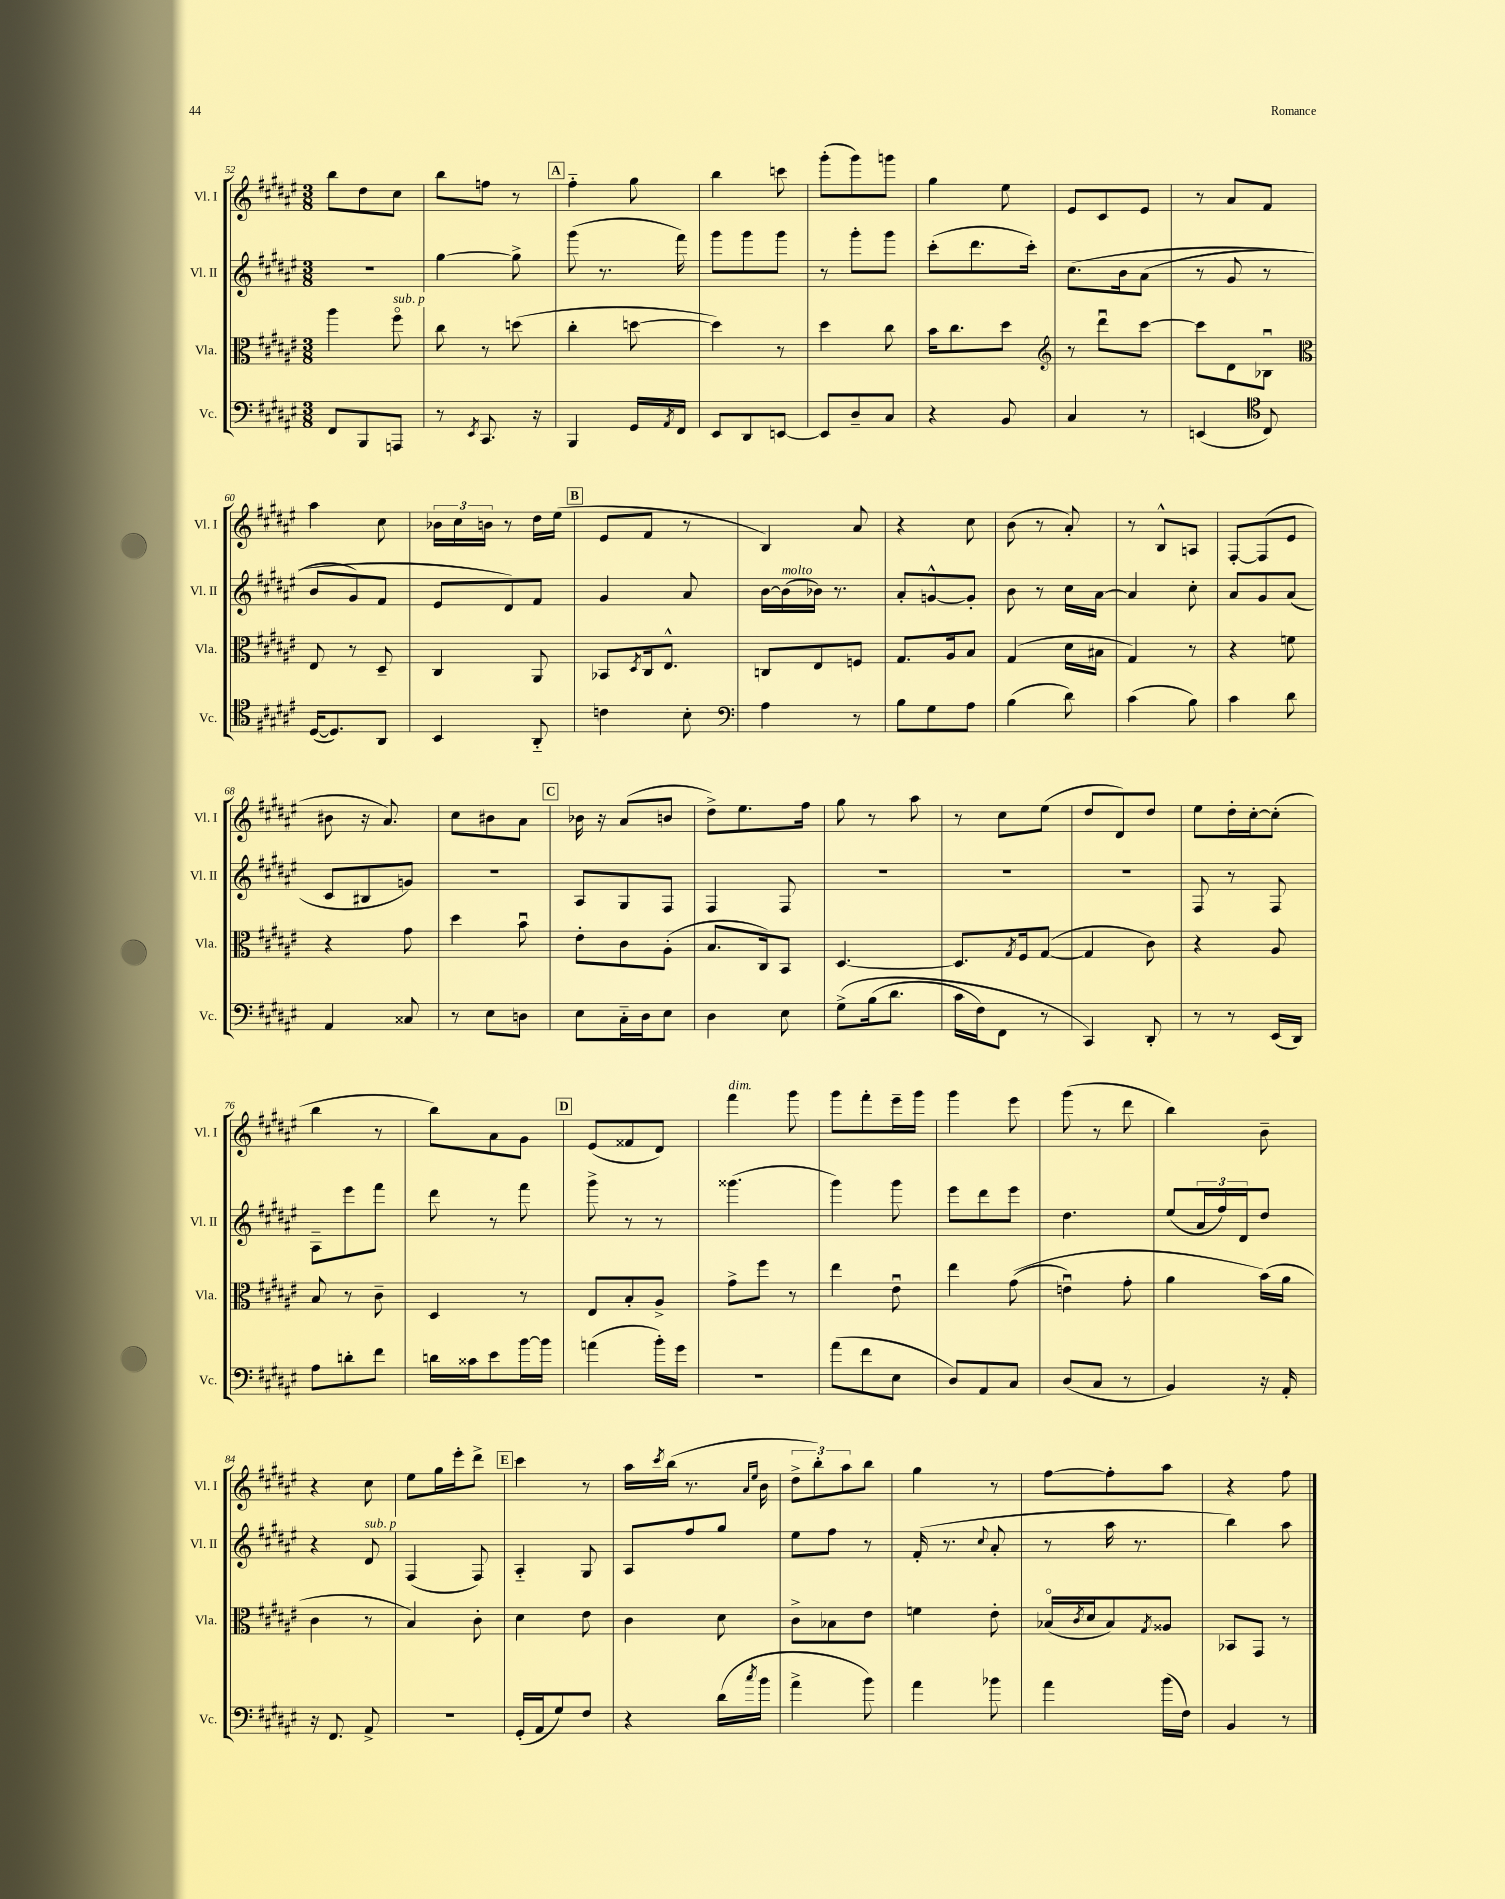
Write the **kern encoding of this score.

**kern	**kern	**kern	**kern
*staff4	*staff3	*staff2	*staff1
*clefF4	*clefC3	*clefG2	*clefG2
*k[f#c#g#d#a#e#]	*k[f#c#g#d#a#e#]	*k[f#c#g#d#a#e#]	*k[f#c#g#d#a#e#]
*M3/8	*M3/8	*M3/8	*M3/8
8FF#	4aa#	4.r	8bb
8BBB	.	.	8dd#
8AAA	8ff#o	.	8cc#
=	=	=	=
8r	8cc#	[4gg#	8bb
8qEE#	.	.	.
8.CC#	8r	.	8ff
.	(8dd	8gg#^]	8r
16r	.	.	.
=	=	=	=
4BBB	4cc#'	(8ggg#	4ff#'~
.	.	8.r	.
16GG#	[8dd	.	8gg#
8qAA#	.	.	.
16FF#	.	16fff#)	.
=	=	=	=
8EE#	4dd])	8ggg#	4bb
8DD#	.	8ggg#	.
[8EE	8r	8ggg#	8ccc
=	=	=	=
8EE]	4dd#	8r	(8ggg#'
8D#~	.	8ggg#'	8ggg#)
8C#	8cc#	8ggg#	8ggg
=	=	=	=
4r	16b	(8ccc#'	4gg#
.	8.cc#	.	.
.	.	8.ddd#	.
8BB	8dd#	.	8ee#
.	.	16ccc#')	.
=	=	=	=
*	*clefG2	*	*
4C#	8r	&(8.cc#	8e#
.	8ddd#u	.	8c#
.	.	16b	.
8r	[8ccc#	(8a#	8e#
=	=	=	=
(4EE	8ccc#]	8r	8r
.	8d#	8g#	8a#
*clefC4	*	*	*
8C#)	8B-u	8r	8f#
=	=	=	=
*	*clefC3	*	*
([16D#	8E#	8b	4aa#
8.D#])	.	.	.
.	8r	8g#)	.
8AA#	8D#~	8f#	8cc#
=	=	=	=
4BB	4C#	8e#	24b-
.	.	.	24cc#
.	.	.	24b
.	.	8d#&)	8r
8AA#'~	8AA#	8f#	16dd#
.	.	.	(16ee#
=	=	=	=
4c	8BB-	4g#	8e#
.	8qD#	.	.
.	16C#	.	8f#
.	8.E#^^	.	.
8B'	.	8a#	8r
=	=	=	=
*clefF4	*	*	*
4A#	8C	[16b	4B)
.	.	(16b]	.
.	8E#	16b-)	.
.	.	8.r	.
8r	8F	.	8a#
=	=	=	=
8B	8.G#	8a#'	4r
8G#	.	[8g^^	.
.	16A#	.	.
8A#	8B	8g']	8cc#
=	=	=	=
(4B	(4G#	8b	(8b
.	.	8r	8r
8d#)	16d#	16cc#	8a#')
.	16B#	[16a#	.
=	=	=	=
(4c#	4G#)	4a#]	8r
.	.	.	8B^^
8B)	8r	8cc#'	8A
=	=	=	=
4c#	4r	8a#	[8F#'
.	.	8g#	(8F#]
8d#	8f	(8a#	8e#
=	=	=	=
4AA#	4r	8c#	8b#
.	.	8B#	16r
.	.	.	8.a#)
8C##	8g#	8g)	.
=	=	=	=
8r	4dd#	4.r	8cc#
8E#	.	.	8b#
8D	8bu	.	8a#
=	=	=	=
8E#	8e#'	8A#	16b-
.	.	.	16r
16C#'~	8c#	8G#	(8a#
16D#	.	.	.
8E#	(8A#'	8F#	8b
=	=	=	=
4D#	8.B	4F#	8dd#^)
.	.	.	8.ee#
.	16C#)	.	.
8E#	8BB	8F#	.
.	.	.	16ff#
=	=	=	=
&(8G#^	[4.D#	4.r	8gg#
(16B	.	.	8r
8.d#	.	.	.
.	.	.	8aa#
=	=	=	=
16c#	8.D#]	4.r	8r
16F#)	.	.	.
8FF#	.	.	8cc#
.	8qG#	.	.
.	16F#	.	.
8r	([8G#	.	(8ee#
=	=	=	=
4CC#&)	4G#]	4.r	8dd#
.	.	.	8d#)
8DD#'	8c#)	.	8dd#
=	=	=	=
8r	4r	8F#	8ee#
8r	.	8r	16dd#'
.	.	.	[16cc#'
(16EE#	8A#	8F#	(8cc#']
16DD#)	.	.	.
=	=	=	=
8A#	8B	8A#~	4bb
8d'	8r	8eee#	.
8f#	8c#~	8fff#	8r
=	=	=	=
16d	4D#	8ddd#	8bb)
16c##	.	.	.
8e#	.	8r	8a#
[16b	8r	8fff#	8g#
16b]	.	.	.
=	=	=	=
(4a	8E#	8ggg#^	(8e#
.	8B'	8r	8f##
16b')	8A#^	8r	8d#)
16g#	.	.	.
=	=	=	=
4.r	8g#^	(4.ggg##	4fff#
.	8ff#	.	.
.	8r	.	8ggg#
=	=	=	=
(8a#	4ee#	4ggg#)	8ggg#
8f#	.	.	8fff#'
8E#	8e#u	8ggg#	16eee#~
.	.	.	16ggg#
=	=	=	=
8D#)	4ee#	8eee#	4ggg#
8AA#	.	8ddd#	.
8C#	&((8g#	8eee#	8eee#
=	=	=	=
(8D#	4eu)	4.dd#	(8ggg#
8C#	.	.	8r
8r	8g#'	.	8ddd#
=	=	=	=
4BB)	4a#	(8ee#	4bb)
.	.	24a#	.
.	.	24ff#)	.
.	.	24d#	.
16r	(16b&)	8dd#	8b~
16AA#'	16a#	.	.
=	=	=	=
16r	4c#	4r	4r
8.FF#	.	.	.
8AA#^	8r	8d#	8cc#
=	=	=	=
4.r	4B)	(4F#	8ee#
.	.	.	16gg#
.	.	.	16eee#'
.	8c#'	8F#)	8ddd#^
=	=	=	=
(16GG#'	4d#	4A#'~	4ccc#
16AA#	.	.	.
8G#)	.	.	.
8F#	8e#	8G#	8r
=	=	=	=
4r	4c#	8A#	16aa#
.	.	.	8qccc#
.	.	.	(16bb
.	.	8ff#	8.r
(16d#	8d#	8gg#	.
.	.	.	16qqa#
8qcc#	.	.	16qqee#
16b	.	.	16b
=	=	=	=
4a#^	8c#^	8ee#	12dd#^
.	.	.	12bb')
.	8B-	8ff#	.
.	.	.	12aa#
8b)	8e#	8r	8bb
=	=	=	=
4a#	4f	(16f#'	4gg#
.	.	8.r	.
.	.	8qqcc#	.
8b-	8e#'	8a#'	8r
=	=	=	=
4a#	(16B-o	8r	[8ff#
.	8qc#	.	.
.	16d#	.	.
.	8B-)	16aa#	8ff#']
.	.	8.r	.
.	8qG#	.	.
(16b	8A##	.	8aa#
16F#)	.	.	.
=	=	=	=
4BB	8BB-	4bb)	4r
.	8GG#	.	.
8r	8r	8aa#	8ff#
==	==	==	==
*-	*-	*-	*-
